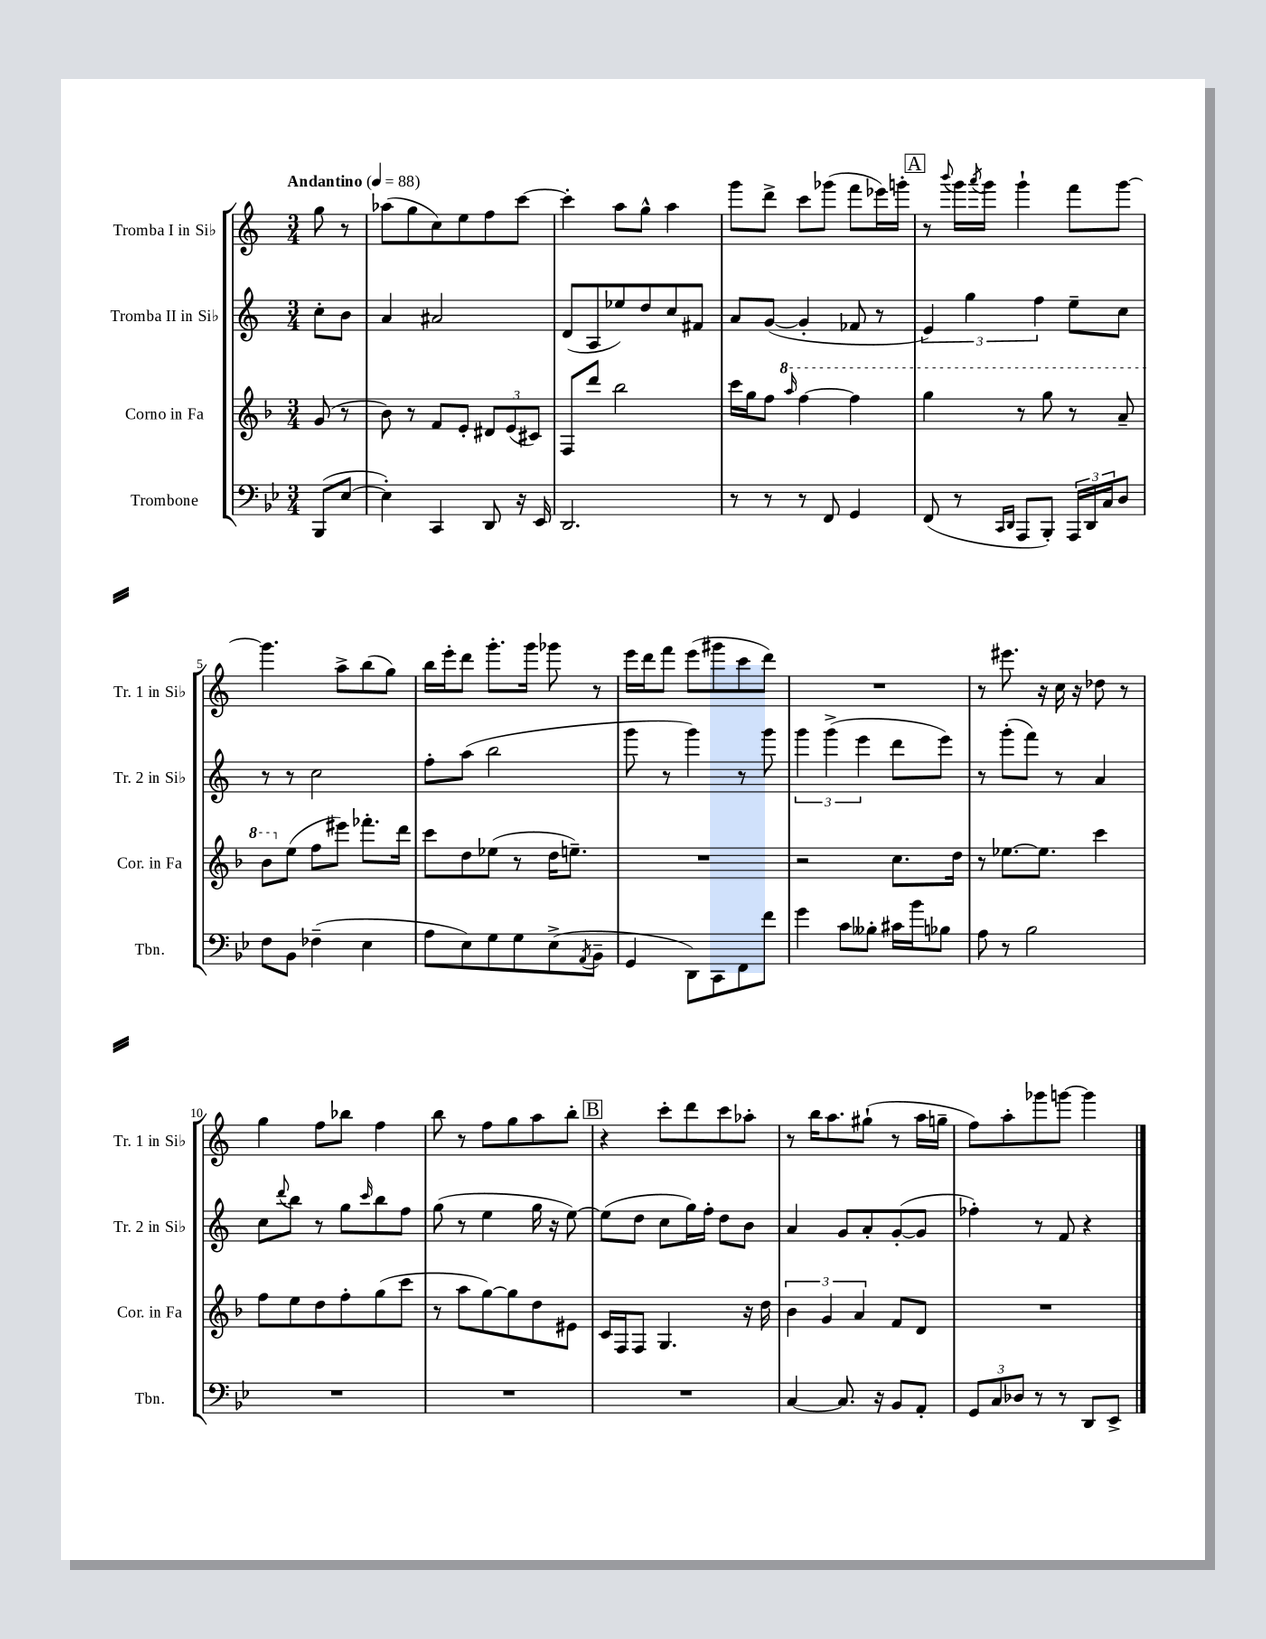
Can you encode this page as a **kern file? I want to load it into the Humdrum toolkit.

**kern	**kern	**kern	**kern
*staff4	*staff3	*staff2	*staff1
*clefF4	*clefG2	*clefG2	*clefG2
*k[b-e-]	*k[b-]	*k[]	*k[]
*M3/4	*M3/4	*M3/4	*M3/4
*MM88	*MM88	*MM88	*MM88
(8BBB-	(8g	8cc'	8gg
[8E-	8r	8b	8r
=	=	=	=
4E-'])	8b-)	4a	(8aa-
.	8r	.	8gg
4CC	8f	2a#	8cc)
.	8e'	.	8ee
8DD	12d#	.	8ff
.	(12e	.	.
16r	.	.	[8ccc
.	12c#)	.	.
16EE-	.	.	.
=	=	=	=
2.DD	8F	(8d	4ccc']
.	8ddd	8A	.
.	2bb-	8ee-)	8aa
.	.	8dd	8gg^^
.	.	8cc	4aa
.	.	8f#	.
=	=	=	=
8r	16ccc	8a	8ggg
.	16gg	.	.
8r	8ff	([8g	8ddd^
.	16qqaaa	.	.
8r	[4fff	4g']	8ccc
8FF	.	.	(8ggg-
4GG	4fff]	8f-	8fff
.	.	8r	16eee-)
.	.	.	16ggg'
=	=	=	=
(8FF	4ggg	6e)	8r
.	.	.	8qqbbb
8r	.	.	16ggg
.	.	6gg	.
.	.	.	8qaaa
.	.	.	16ggg
16qqCC	.	.	.
16qqDD	.	.	.
8AAA	8r	.	4ggg`
.	.	6ff	.
8BBB-')	8ggg	.	.
24AAA	8r	8ee~	8fff
24DD	.	.	.
24C	.	.	.
8D	8aa~	8cc	[8ggg
=	=	=	=
8F	8bb-	8r	4.ggg]
8BB-	(8ee	8r	.
(4F-~	8ff	2cc	.
.	8eee#)	.	8aa^
4E-	8.fff-'	.	(8bb
.	.	.	8gg)
.	16ddd	.	.
=	=	=	=
8A	8ccc	8ff'	16bb
.	.	.	16eee'
8E-)	8dd	(8aa	8ddd
8G	(8ee-	2bb	8.ggg'
8G	8r	.	.
.	.	.	16ggg
(8E-^	16dd	.	8ggg-
.	8.ee~)	.	.
8qAA	.	.	.
8BB-~	.	.	8r
=	=	=	=
4GG	2.r	8ggg	16eee
.	.	.	16ddd
.	.	8r	8fff
8DD)	.	4ggg)	(8eee
8CC	.	.	8ggg#
8FF	.	8r	8ccc
8f	.	8ggg	8ddd)
=	=	=	=
4g	2r	6ggg	2.r
.	.	(6ggg^	.
8c	.	.	.
.	.	6eee	.
8B--'	.	.	.
16c#	8.cc	8ddd	.
16b-	.	.	.
8B-	.	8eee)	.
.	16dd	.	.
=	=	=	=
8A	8r	8r	8r
8r	[8.ee-	(8ggg'	8.eee#
2B-	.	8fff)	.
.	8.ee-]	.	16r
.	.	8r	16cc
.	.	.	16r
.	4ccc	4a	8dd-
.	.	.	8r
=	=	=	=
2.r	8ff	8cc	4gg
.	.	8qqddd	.
.	8ee	8bb	.
.	8dd	8r	8ff
.	8ff'	8gg	8bb-
.	.	16qqccc	.
.	(8gg	8bb	4ff
.	8ccc	8ff	.
=	=	=	=
2.r	8r	(8gg	8bb
.	8aa	8r	8r
.	[8gg)	4ee	8ff
.	8gg]	.	8gg
.	8dd	16gg	8aa
.	.	16r	.
.	8e#	[8ee)	8bb'
=	=	=	=
2.r	16c	(8ee]	4r
.	16F	.	.
.	8F	8dd	.
.	4.G	8cc	8ccc'
.	.	16gg)	8ddd
.	.	16ff'	.
.	.	8dd	8ccc
.	16r	8b	8aa-'
.	16dd	.	.
=	=	=	=
[4C	6b-	4a	8r
.	.	.	16bb
.	6g	.	.
.	.	.	8.aa
8.C]	.	8g	.
.	6a	.	.
.	.	8a'	(8gg#`
16r	.	.	.
8BB-	8f	([8g'	8r
8AA'	8d	8g]	16aa
.	.	.	16gg~
=	=	=	=
12GG	2.r	4ff-')	8ff)
12C	.	.	.
.	.	.	8aa'
12D-	.	.	.
8r	.	8r	8ggg-
8r	.	8f	[8ggg
8DD	.	4r	4ggg]
8EE-^	.	.	.
==	==	==	==
*-	*-	*-	*-
